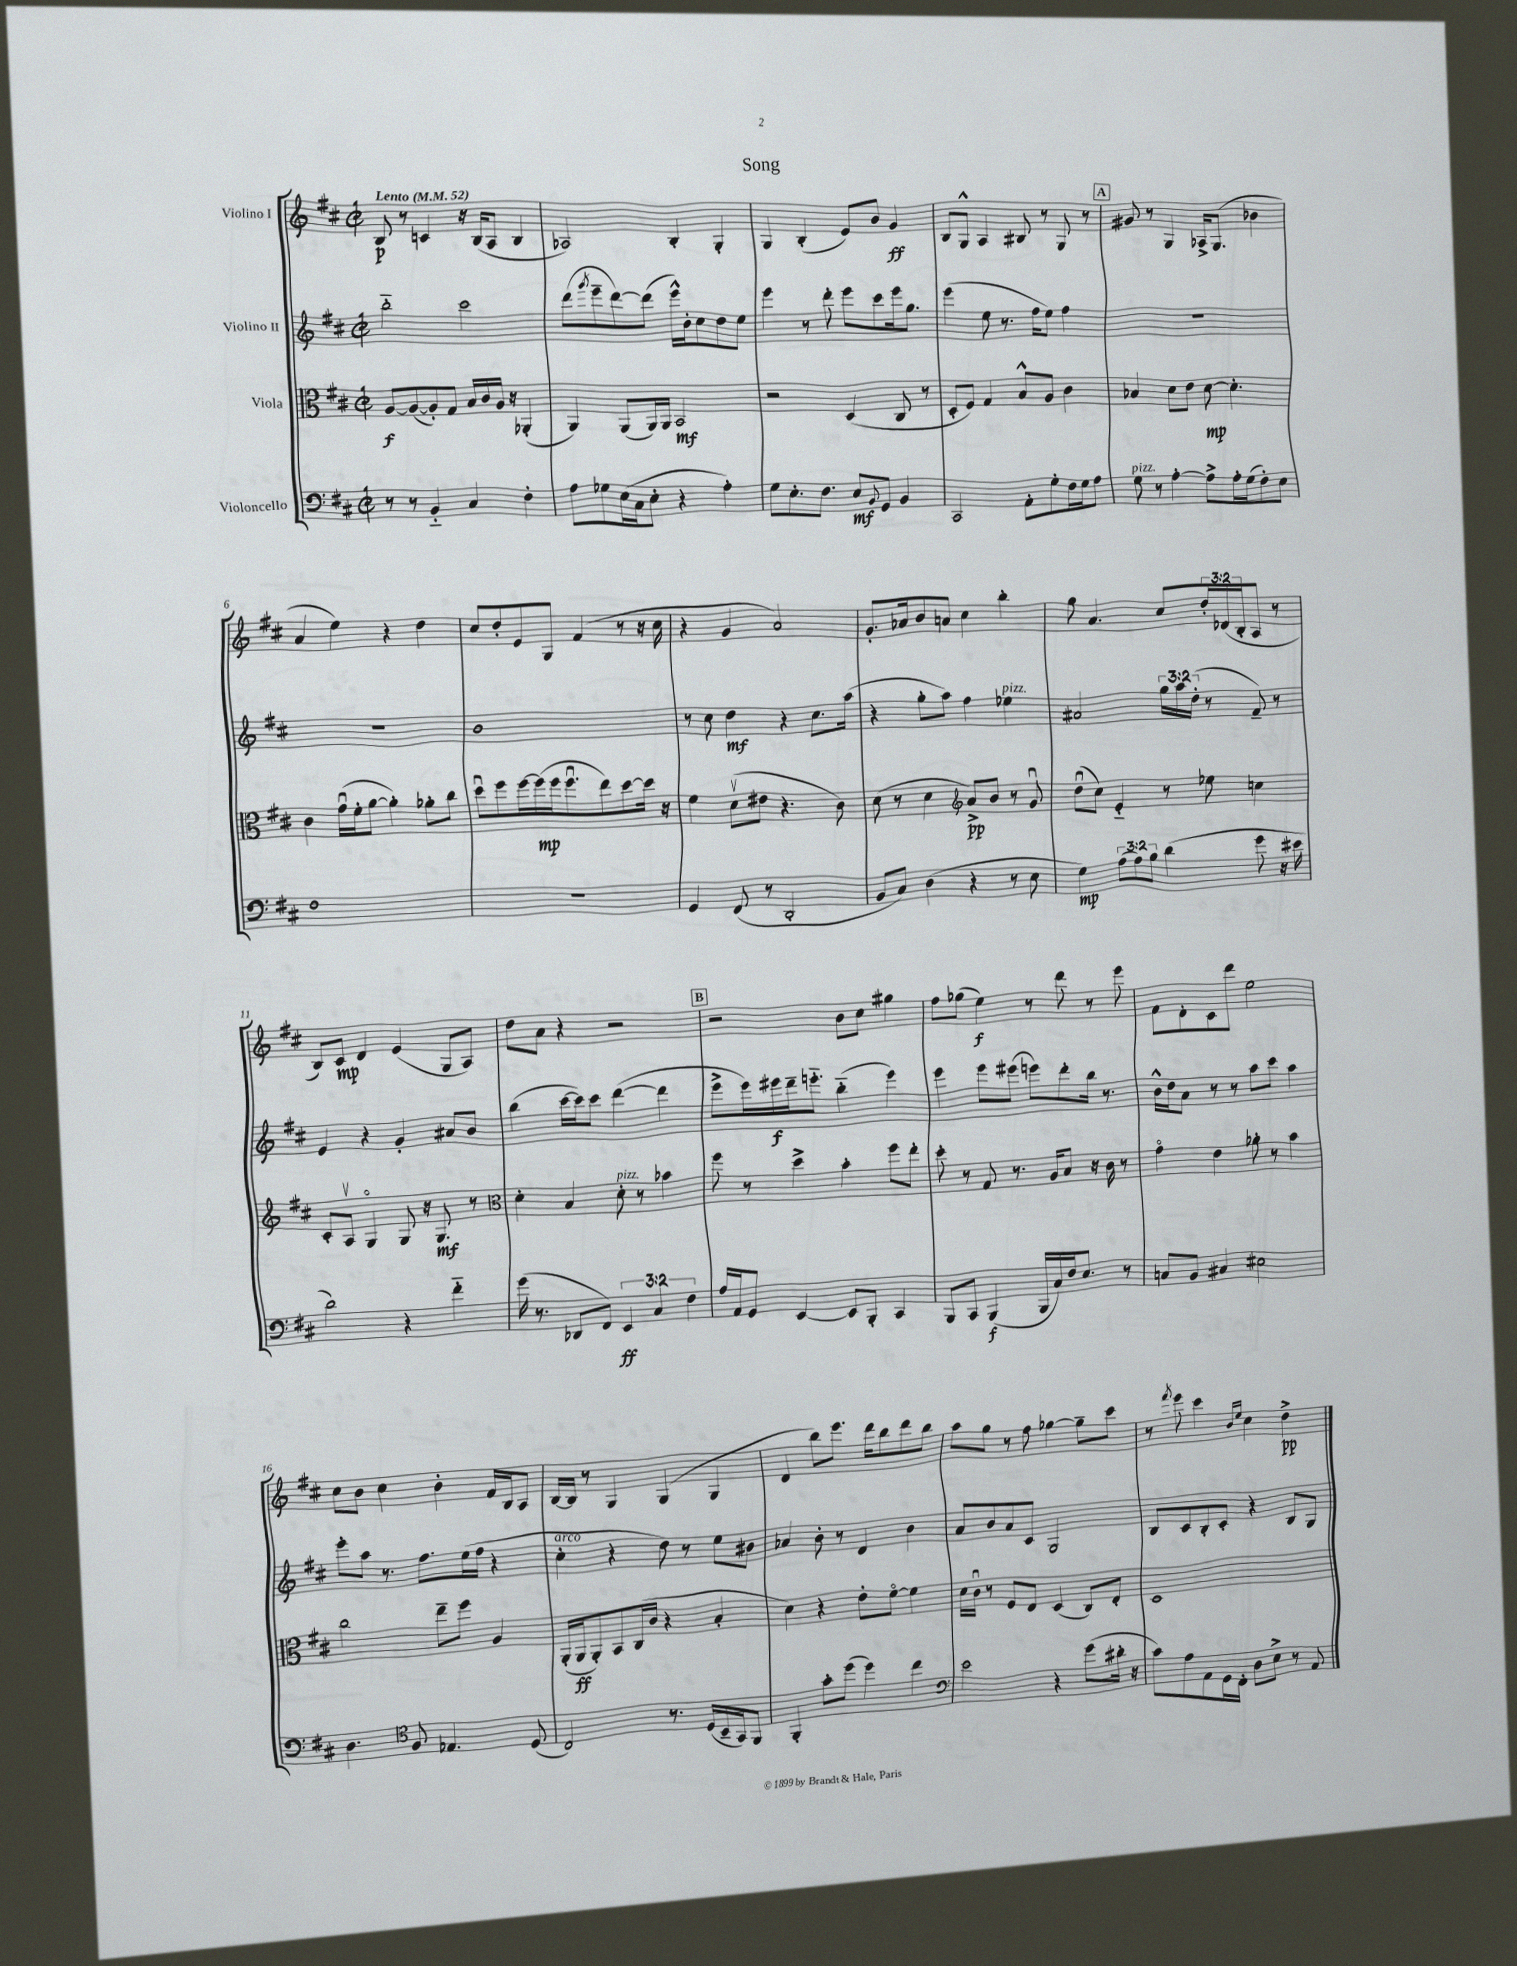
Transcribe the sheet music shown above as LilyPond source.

\header { title = "Song" }
<<
\new StaffGroup <<
\new Staff = "s0" \with { instrumentName = "Violino I" } {
    \clef treble \key d \major \defaultTimeSignature \time 2/2 \override Staff.TupletNumber.text = #tuplet-number::calc-fraction-text \tempo "Lento" 4 = 52
    b8\p r8 c'4 r16 b16( a8 b4 |
    aes2) b4-. g4-. |
    g4 b4-.( e'8) b'8 g'4\ff |
    b8 g8-^ a4 bis8 r8 g8 r8 |
    \mark \markup { \box "A" } gis'8 r8 g4 aes16-> g8.( bes'4 |
    a'4 e''4) r4 d''4 |
    cis''8 d''8-. e'8 g8 fis'4( r8 r16 cis''16 |
    r4 g'4 a'2) |
    g'8.-. aes'16 b'8 a'8 cis''4 b''4-. |
    g''8 a'4. cis''8 \tuplet 3/2 { d''16-. des'16( b16-. } a8 r8 |
    b8) cis'8\mp d'4 e'4( g8 a8) |
    d''8 a'8 r4 r2 |
    \mark \markup { \box "B" } r2 b'8 cis''8 gis''4 |
    fis''8 ges''8( e''4\f) r8 d'''8 r8 e'''8 |
    fis'8 d'8-. cis'8 d'''8 e''2 |
    cis''8 b'8 cis''4 b'4-. fis'16 b16 a8 |
    b16~ b16 r8 g4 g4( g4 |
    d'4 b''8) e'''8. d'''16 b''8 d'''8 b''8 |
    a''8 g''8 r8 fis''8 ges''4~ ges''8-- cis'''8 |
    r8 \acciaccatura { fis'''8 } e'''8 cis'''4 \grace { b'16 e''16 } cis''4 d''4->\pp \bar "|." |
}
\new Staff = "s1" \with { instrumentName = "Violino II" } {
    \clef treble \key d \major \defaultTimeSignature \time 2/2 \override Staff.TupletNumber.text = #tuplet-number::calc-fraction-text
    b''2-_ cis'''2 |
    d'''8( \acciaccatura { g'''8 } e'''8-- d'''8~) d'''8( e'''16-^) b'16-. cis''8 d''8 e''8 |
    e'''4 r8 d'''8-. e'''8 cis'''8 e'''16 g''8. |
    e'''4( e''8 r8. fis''16 e''8) fis''4 |
    \mark \markup { \box "A" } R1 |
    R1 |
    b'1 |
    r8 cis''8 d''4\mf r4 cis''8. a''16( |
    r4 g''8-. a''8) fis''4 ees''4^\markup { \italic "pizz." } |
    ais'2 \tuplet 3/2 { g''16 a''16 d''16-.( } r8 fis'8--) r8 |
    e'4 r4 g'4-. ais'8 b'8 |
    b''4( cis'''16~ cis'''16) cis'''8 d'''4~( d'''4 |
    \mark \markup { \box "B" } e'''8-> e'''16) eis'''16\f d'''16-- e'''8.-_ b''4-_( e'''4) |
    e'''4 e'''8 eis'''8( e'''8) d'''8-. b''16 r8. |
    b'16-^ d''16 a'8 r8 r8 a''8 cis'''8 a''4 |
    e'''8-. a''8 r8. fis''8. e''16( fis''16 r4 |
    cis''4-.^\markup { \italic "arco" } r4 d''8) r8 e''8 bis'8 |
    aes'4 b'8-. r8 d'4 b'4 |
    a'8 b'8 a'8 cis'8 g2 |
    b8 cis'8 b8-. cis'8-. r4 b8 g8 \bar "|." |
}
\new Staff = "s2" \with { instrumentName = "Viola" } {
    \clef alto \key d \major \defaultTimeSignature \time 2/2
    a8~\f a8~( a8-.) g8 b16 cis'16 a16 r16 aes,4-.( |
    a,4) a,8( a,16) a,16 b,2\mf |
    r2 d4( cis8 r8 |
    d8-. fis8) g4 b8-^ a8 cis'4 |
    \mark \markup { \box "A" } bes4 d'8 e'8 d'8~\mp d'4.-. |
    cis'4 g'16\downbow( fis'16-. a'8~ a'4-.) aes'8-. cis''8 |
    d''8\downbow fis''8 fis''16~ fis''16\mp( fis''16 fis''8.\downbow e''8) d''8~ d''16 r16 |
    fis'4 d'8\upbow( eis'8 r4. cis'8) |
    d'8( r8 d'4 \clef treble a'8->\pp) b'8 r8 g'8\downbow |
    d''8\downbow( cis''8) e'4-_ r8 ees''8 c''4 |
    cis'8-. a8\upbow g4\flageolet g8 r16 g8.\mf r8 |
    \clef alto d'4-. b4 d'8-.^\markup { \italic "pizz." } r8 bes'4 |
    \mark \markup { \box "B" } fis''8 r8 d''4-> b'4-. fis''8 e''8-. |
    d''8-. r8 g8 r8. a16 b8 r16 cis'16 r8 |
    g'4\flageolet e'4 aes'8-. r8 b'4 |
    cis''2 e''8-- fis''8 a4 |
    a,16-.( a,16\ff a,8-.) b,8 cis16( cis'16 r4 b4-. |
    d'4) r4 e'8-. fis'8~\flageolet fis'4 |
    d'16 cis'16\downbow r8 fis8 e8 d4( cis8) e8-. |
    d1 \bar "|." |
}
\new Staff = "s3" \with { instrumentName = "Violoncello" } {
    \clef bass \key d \major \defaultTimeSignature \time 2/2 \override Staff.TupletNumber.text = #tuplet-number::calc-fraction-text
    r8 r8 b,4-_ cis4 fis4-. |
    a8 ges8 e16( cis16 e8-. r4 a4-.) |
    g8 e8.-. fis8. e8\mf \appoggiatura { b,8 } g,8 b,4 |
    cis,2 a,8-. g8-. fis16 g16 a8 |
    \mark \markup { \box "A" } g8^\markup { \italic "pizz." } r8 a4~-. a8-> a16-. g16( fis8-.) e8 |
    fis1 |
    R1 |
    g,4 fis,8( r8 d,2-. |
    b,8 cis8) d4( r4 r8 e8 |
    g4\mp) \tuplet 3/2 { a8( a8) b8 } d'4( g'8 r16 eis'16 |
    d'2) r4 fis'4-_ |
    g'16( r8. des,8 fis,8) \tuplet 3/2 { e,4\ff cis4 fis4 } |
    \mark \markup { \box "B" } a16 a,16 g,8 e,4~ e,8 b,,8-. cis,4 |
    b,,8 cis,8 b,,4\f( b,,16 cis16) fis16 e8. r8 |
    c8 b,8 cis4 eis2 |
    d4. \clef tenor fis8 ees4. d8( |
    cis2) r8. d16( b,16-- g,16) fis,8 |
    fis,4-. g'8-. d''8( d''4) cis''4 |
    \clef bass e'2 r4 g'8( dis'16-. r16 |
    cis'8) a8 a,8 g,16 fis,16-. d8 e8-> r8 a,8 \bar "|." |
}
>>
>>
